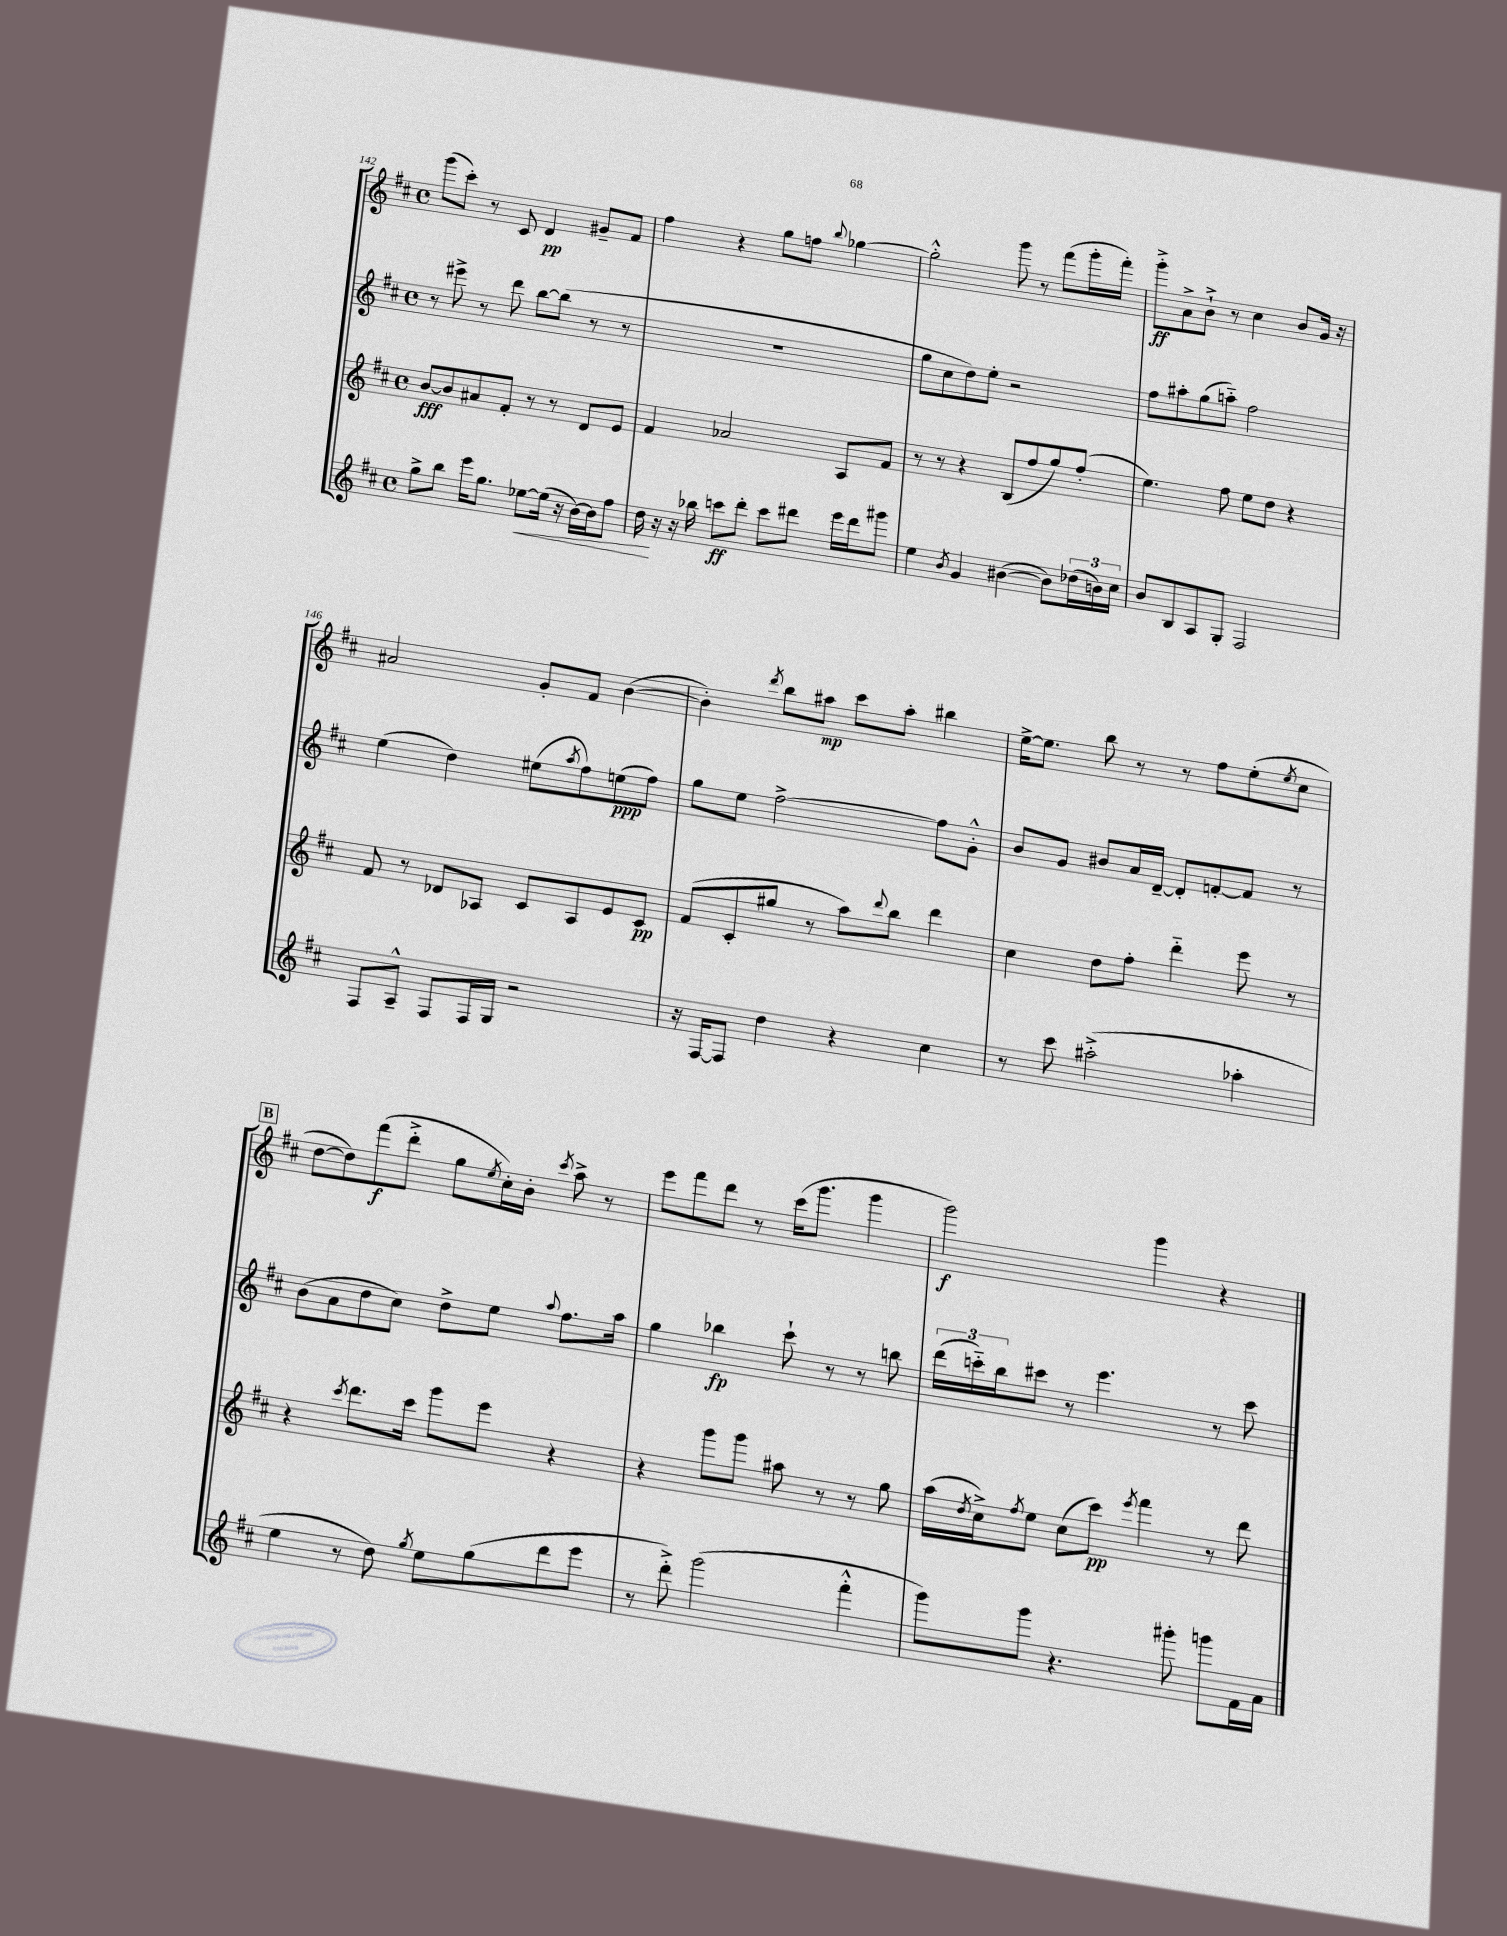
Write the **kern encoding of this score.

**kern	**dynam	**kern	**dynam	**kern	**dynam	**kern	**dynam
*part4	*part4	*part3	*part3	*part2	*part2	*part1	*part1
*staff4	*staff4	*staff3	*staff3	*staff2	*staff2	*staff1	*staff1
*clefG2	*	*clefG2	*	*clefG2	*	*clefG2	*
*k[f#c#]	*	*k[f#c#]	*	*k[f#c#]	*	*k[f#c#]	*
*M4/4	*	*M4/4	*	*M4/4	*	*M4/4	*
*met(c)	*	*met(c)	*	*met(c)	*	*met(c)	*
=142	=142	=142	=142	=142	=142	=142	=142
8gg^\L	.	[8b/L	fff	8r	.	(8ggg\L	.
8bb\J	.	8b/]	.	8eee#X^\	.	8ccc#'\J)	.
16eee\KL	.	8a#X/	.	8r	.	8r	.
8.gg\J	.	.	.	.	.	.	.
.	.	8f#'/J	.	8ddd\	.	8c#/	.
!	!LO:HP:b	!	!	!	!	!	!
[8ee-X\L	<	8r	.	[8bb\L	.	4d/	pp
(16ee-\Jk]	.	8r	.	(8bb\J]	.	.	.
16r	.	.	.	.	.	.	.
[16b\LL)	.	8d/L	.	8r	.	8g#X~/L	.
16b\J]	.	.	.	.	.	.	.
8ff#\J	.	8e/J	.	8r	.	8f#/J	.
=143	=143	=143	=143	=143	=143	=143	=143
16dd\	.	4f#/	.	1r	.	4ff#\	.
16r	[	.	.	.	.	.	.
16r	.	.	.	.	.	.	.
16bb-X\	.	.	.	.	.	.	.
8cccn\L	ff	2a-X/	.	.	.	4r	.
8ddd'\J	.	.	.	.	.	.	.
8ccc\L	.	.	.	.	.	8gg\L	.
8ddd#X\J	.	.	.	.	.	8ffn\J	.
.	.	.	.	.	.	8qqbb/	.
16eee\LL	.	8A/L	.	.	.	[4gg-X\	.
16ddd#\J	.	.	.	.	.	.	.
8ggg#X\J	.	8f#/J	.	.	.	.	.
=144	=144	=144	=144	=144	=144	=144	=144
4ee\	.	8r	.	8gg\L	.	2gg-'^^\]	.
.	.	8r	.	8cc#\	.	.	.
8qb/	.	.	.	.	.	.	.
4g/	.	4r	.	8dd\)	.	.	.
.	.	.	.	8ee'\J	.	.	.
([4b#X\	.	(8B/L	.	2r	.	8ggg\	.
.	.	8ff#/	.	.	.	8r	.
8b#\L])	.	8gg/)	.	.	.	(8fff#\L	.
(24dd-X\L	.	(8ff#'/J	.	.	.	16ggg'\L	.
24bn\)	.	.	.	.	.	.	.
.	.	.	.	.	.	16fff#'\JJ)	.
24cc#\JJ	.	.	.	.	.	.	.
=145	=145	=145	=145	=145	=145	=145	=145
8b/L	.	4.ee\)	.	8ff#\L	.	8ggg'^\L	ff
8B/	.	.	.	8aa#X'\	.	8a^\	.
8A/	.	.	.	(8gg\	.	8b`^\J	.
8G'/J	.	8ff#\	.	8aan\J)	.	8r	.
2F#/	.	8ee\L	.	2ff#\	.	4cc#\	.
.	.	8dd\J	.	.	.	.	.
.	.	4r	.	.	.	8b/L	.
.	.	.	.	.	.	16g/Jk	.
.	.	.	.	.	.	16r	.
!!LO:LB:g=z
=146	=146	=146	=146	=146	=146	=146	=146
8F#/L	.	8f#/	.	(4ee\	.	2a#X/	.
8A~^^/J	.	8r	.	.	.	.	.
8F#/L	.	8d-X/L	.	4dd\)	.	.	.
16F#/L	.	8A-X/J	.	.	.	.	.
16G/JJ	.	.	.	.	.	.	.
2r	.	8c#/L	.	(8ee#X\L	.	8g'/L	.
.	.	.	.	8qaa/	.	.	.
.	.	8A-/	.	8ff#\)	.	8f#/J	.
.	.	8e/	.	(8een\	ppp	([4b\	.
.	.	8c#/J	pp	8ff#\J)	.	.	.
=147	=147	=147	=147	=147	=147	=147	=147
16r	.	(8f#/L	.	8gg\L	.	4b'\])	.
[16F#/KL	.	.	.	.	.	.	.
8F#/J]	.	8c#'/	.	8ee\J	.	.	.
.	.	.	.	.	.	8qddd/	.
4dd\	.	8gg#X/J	.	[2ff#^\	.	8bb\L	.
.	.	8r	.	.	.	8aa#X\J	mp
4r	.	8aa\L)	.	.	.	8ccc#\L	.
.	.	8qqddd/	.	.	.	.	.
.	.	8bb\J	.	.	.	8aa#'\J	.
4cc#\	.	4ddd\	.	8ff#\L]	.	4bb#X\	.
.	.	.	.	8g'^^\J	.	.	.
=148	=148	=148	=148	=148	=148	=148	=148
8r	.	4cc#\	.	8b/L	.	[16ee^\KL	.
.	.	.	.	.	.	8.ee\J]	.
8ccc#\	.	.	.	8g/J	.	.	.
(2aa#X'^\	.	8dd\L	.	8b#X/L	.	8bb\	.
.	.	8ff#'\J	.	16a/L	.	8r	.
.	.	.	.	[16d~/JJ	.	.	.
.	.	4ddd\	.	8d'/L]	.	8r	.
.	.	.	.	[8fn'/	.	8ff#\L	.
4aa-X'\	.	8eee\	.	8f/J]	.	(8ee'\	.
.	.	.	.	.	.	8qee/	.
.	.	8r	.	8r	.	8cc#\J	.
!!LO:LB:g=z
!!LO:REH:place=s1:t=B
=149	=149	=149	=149	=149	=149	=149	=149
4ee\	.	4r	.	(8b\L	.	[8dd\L	.
.	.	.	.	8a\	.	8dd\])	.
.	.	8qccc#/	.	.	.	.	.
8r	.	8.ddd\L	.	8dd\	.	(8fff#\	f
8dd\)	.	.	.	8cc#\J)	.	8ddd'^\J	.
.	.	16ccc#\Jk	.	.	.	.	.
8qgg/	.	.	.	.	.	.	.
8ee\L	.	8ggg\L	.	8dd^\L	.	8gg\L	.
.	.	.	.	.	.	8qee/	.
(8gg\	.	8eee\J	.	8ee\J	.	16cc#'\L)	.
.	.	.	.	.	.	16b'\JJ	.
.	.	.	.	8qqaa/	.	8qccc#/	.
8ddd\	.	4r	.	8.ff#\L	.	8aa^\	.
8eee\J	.	.	.	.	.	8r	.
.	.	.	.	16aa\Jk	.	.	.
=150	=150	=150	=150	=150	=150	=150	=150
8r	.	4r	.	4gg\	.	8eee\L	.
8ddd'^\)	.	.	.	.	.	8fff#\	.
(2ggg\	.	8ggg\L	.	4bb-X\	fp	8ddd\J	.
.	.	8ggg\J	.	.	.	8r	.
.	.	8aa#X\	.	8ccc#`\	.	(16ccc#\KL	.
.	.	.	.	.	.	8.ggg\J	.
.	.	8r	.	8r	.	.	.
4fff#'^^\	.	8r	.	8r	.	4ggg\	.
.	.	8gg\	.	8bbn\	.	.	.
=151	=151	=151	=151	=151	=151	=151	=151
8ggg\L)	.	(16aa\LL	.	(24ddd\LL	.	2ggg\)	f
.	.	.	.	24cccn\)	.	.	.
.	.	8qdd/	.	.	.	.	.
.	.	16cc#^\J)	.	.	.	.	.
.	.	.	.	24bb\J	.	.	.
.	.	8qff#/	.	.	.	.	.
8ggg\J	.	8ee\J	.	8ccc#X\J	.	.	.
4.r	.	(8cc#\L	.	8r	.	.	.
.	.	8ccc#\J)	pp	4.eee\	.	.	.
.	.	8qeee/	.	.	.	.	.
.	.	4fff#\	.	.	.	4ggg\	.
8ggg#X'\	.	.	.	.	.	.	.
8gggn\L	.	8r	.	8r	.	4r	.
16f#\L	.	8ddd\	.	8ccc#\	.	.	.
16a\JJ	.	.	.	.	.	.	.
==	==	==	==	==	==	==	==
*-	*-	*-	*-	*-	*-	*-	*-
